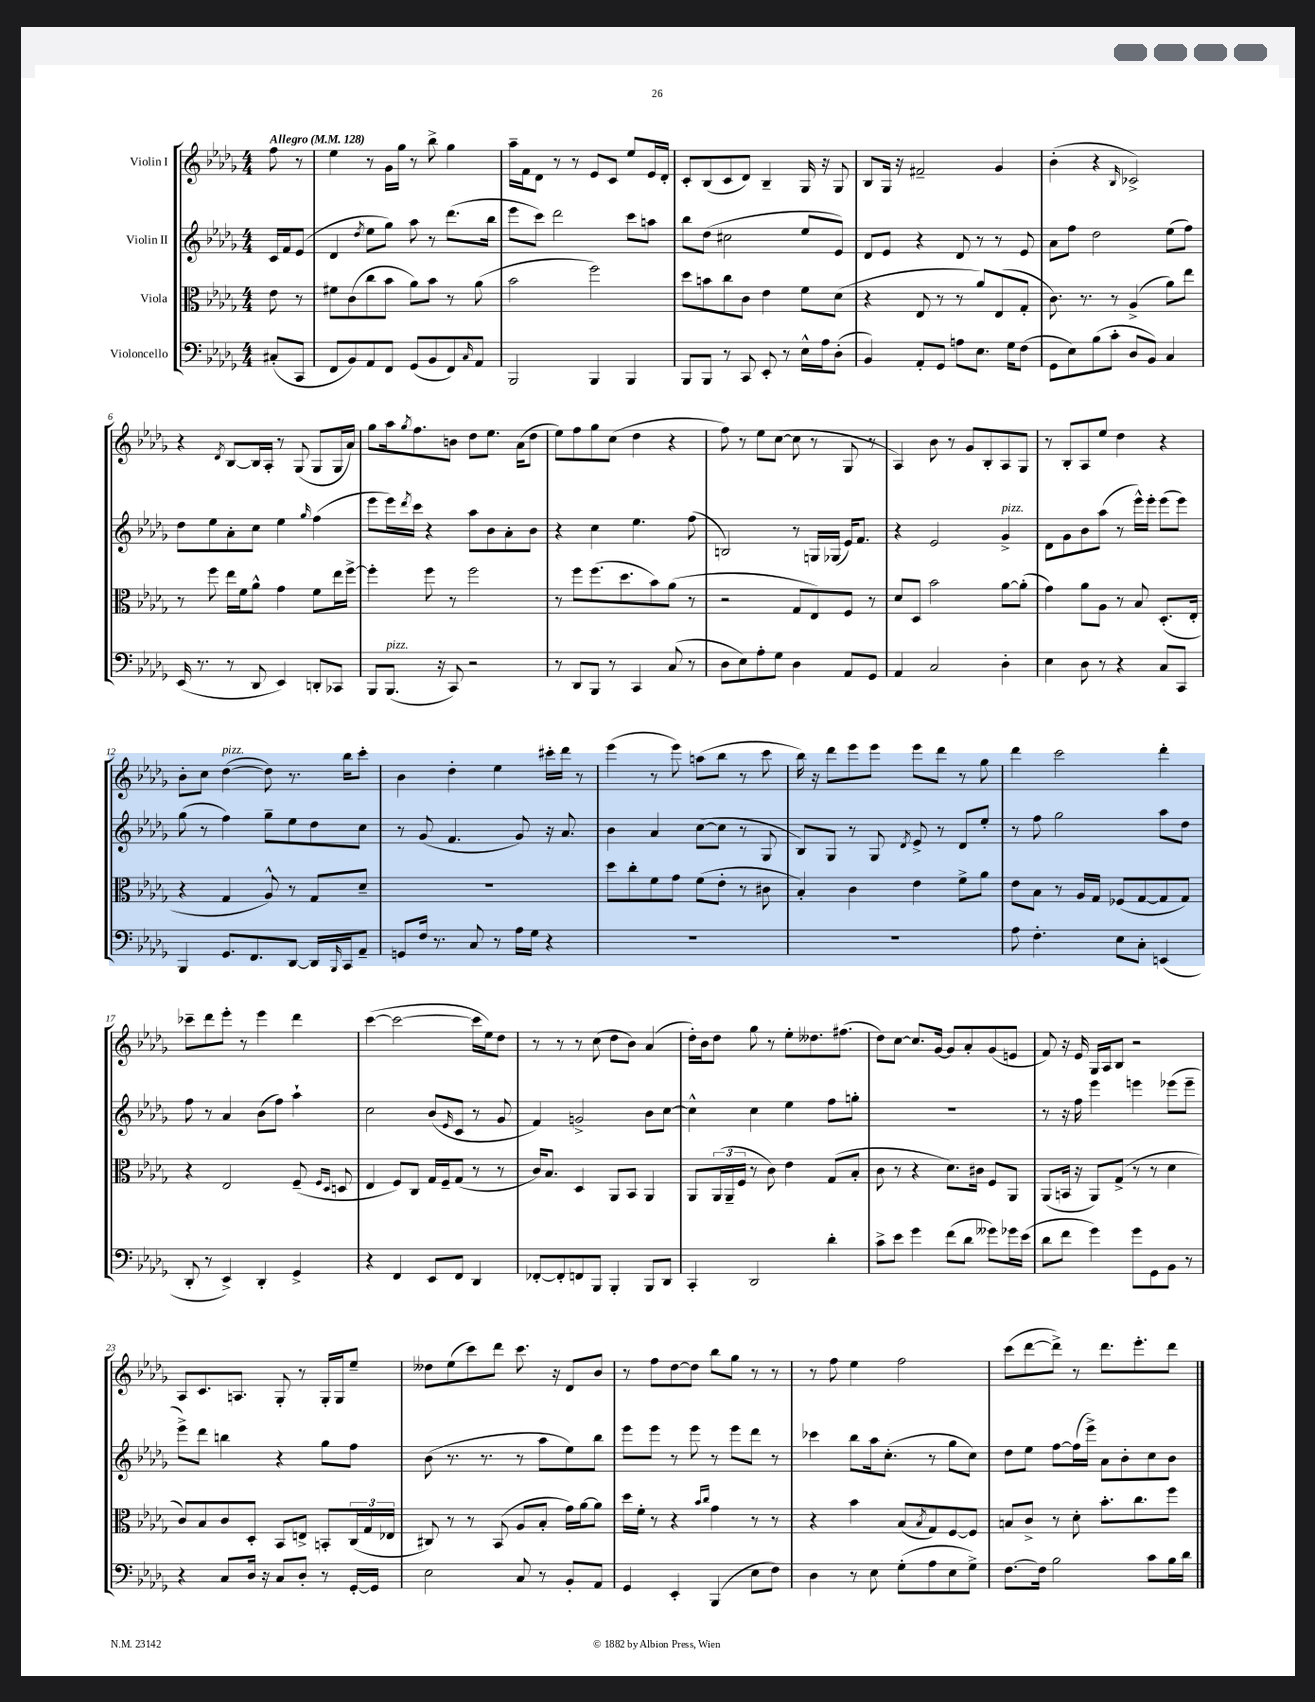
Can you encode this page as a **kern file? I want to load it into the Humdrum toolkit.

**kern	**kern	**kern	**kern
*staff4	*staff3	*staff2	*staff1
*clefF4	*clefC3	*clefG2	*clefG2
*k[b-e-a-d-g-]	*k[b-e-a-d-g-]	*k[b-e-a-d-g-]	*k[b-e-a-d-g-]
*M4/4	*M4/4	*M4/4	*M4/4
*MM128	*MM128	*MM128	*MM128
(8C#'	8e-	16c	8ff
.	.	16f	.
8CC	8r	(8e-	8r
=	=	=	=
8FF	8f#	4d-	4ee-
8BB-)	(8c	.	.
.	.	8qdd-	.
8AA-	8cc	8ee-	8r
8FF	8b-	8gg-)	16g-
.	.	.	16gg-
(8GG-	8a-)	8aa-	8r
8BB-	8b-	8r	8bb-^
8FF)	8r	(8.ddd-	4gg-
16qqC	.	.	.
8AA-	(8a-	.	.
.	.	16bb-	.
=	=	=	=
2BBB-	2b-	8eee-	16aa-~
.	.	.	16f
.	.	8ccc)	8d-
.	.	2ddd-	8r
.	.	.	8r
4BBB-	2ff)	.	8e-
.	.	.	8c
4BBB-	.	8ccc	8ee-
.	.	8aa	16e-
.	.	.	16d-'
=	=	=	=
8BBB-	8dd-	8bb-	8c'
8BBB-	8b	(8dd-	(8B-
8r	8cc	2cc#	8c
8CC	8c	.	8d-)
8EE-'	4e-	.	4B-~
8r	.	.	.
16E-^^	8f	8ee-	16G-
16A-	.	.	16r
(8D-'	(8d-	8e-)	8G-
=	=	=	=
4BB-)	4r	8d-	8B-
.	.	8e-	16G-
.	.	.	16r
8AA-'	8E-	4r	2f#~
8GG-	8r	.	.
8A	8r	8d-	.
8.E-	8a-)	8r	.
.	(8E-	8r	4g-
16G-	.	.	.
(8F	8G-'	8e-	.
=	=	=	=
8GG-	8.c)	8a-	(4b-'
8E-)	.	8ff	.
.	8.r	.	.
(8B-	.	2dd-	4r
8c'	8r	.	.
.	.	.	16qqB-
8D-	(4A-^	.	2c-^)
8BB-)	.	.	.
4C	8a-)	(8ee-	.
.	8ee-	8ff)	.
=	=	=	=
(16EE-	8r	8dd-	4r
8.r	.	.	.
.	8ff	8ee-	.
.	.	.	8qd-
8r	16ee-	8a-'	[8B-
.	16f	.	.
8DD-	8a-^^	8cc	16B-]
.	.	.	16A-'
4EE-)	4g-	4ee-	8r
.	.	.	(8G-
.	.	16qqgg-	.
8DD'	8f	(4ff	8G-
8CC-	16ee-	.	16G-
.	[16ff^	.	16a-)
=	=	=	=
8BBB-	4ff']	8eee-	8gg-
(8.BBB-	.	16eee-)	16aa-
.	.	8qddd-	8qgg-
.	.	16ccc	8.ff
.	8ff	4r	.
16r	.	.	.
8CC)	8r	.	8b
2r	2ff	8aa-	8dd-
.	.	8b-	8.ee-
.	.	8a-'	.
.	.	.	(16a-
.	.	8b-	8dd-
=	=	=	=
8r	8r	4r	8ee-)
8DD-	8ff	.	8ff
8BBB-	(8.ff	4cc	8gg-
8r	.	.	(8cc
.	8.dd-	.	.
4CC	.	4.ee-	4dd-
.	8b-)	.	.
(8C	(8a-	.	4r
8r	8r	(8ff	.
=	=	=	=
8D-	2r	2B)	8ff)
8E-)	.	.	8r
8A-'	.	.	8ee-
8G-	.	.	([8cc
4D-	8G-	8r	8cc]
.	8E-)	16G	8r
.	.	(16G-	.
8AA-	8F	16e-)	8G-
.	.	8.f	.
8GG-	8r	.	8r
=	=	=	=
4AA-	8d-	4r	4A-)
.	8D-	.	.
2C	2b-	2e-	8b-
.	.	.	8r
.	.	.	8g-
.	.	.	8B-'
4D-'	[8a-	4g-^	8A-
.	(8a-']	.	8G-
=	=	=	=
4E-	4g-)	8d-	8r
.	.	8g-	8B-'
8D-	8a-	8b-	8A-
8r	8A-	(8aa-	8ee-
4r	8r	8r	4dd-
.	8B-	16eee-^^)	.
.	.	16eee-'	.
8C	(8.D-'	(8eee-	4r
8CC	.	8eee-)	.
.	16E-'	.	.
=	=	=	=
4BBB-	4r	(8gg-	8b-'
.	.	8r	8cc
8.GG-	4G-	4ff)	([4dd-
8.FF	.	.	.
.	8A-^^)	8gg-~	8dd-])
[8DD-	8r	8ee-	8.r
16DD-]	8G-	8dd-	.
16qqBBB-	.	.	.
16CC	.	.	16bb-
8AA-~	8d-~	8cc	8ccc'
=	=	=	=
8GG	1r	8r	4b-
16F	.	(8g-	.
8.r	.	.	.
.	.	4.f	4dd-'
8C	.	.	.
8r	.	.	4ee-
16A-	.	8g-)	.
16G-	.	.	.
4r	.	16r	16ccc#'
.	.	8.a-	16ddd-
.	.	.	8r
=	=	=	=
1r	8dd-	4b-	(4eee-
.	8cc'	.	.
.	8f	4a-	8r
.	8g-	.	8eee-)
.	(8f	([8cc	(8aa
.	8e-'	8cc]	8bb-
.	8r	8r	8r
.	8c#	8G-	8ccc
=	=	=	=
1r	4B-')	8B-)	16bb-)
.	.	.	16r
.	.	8G-	8ddd-
.	4c	8r	8eee-
.	.	8G-	8eee-
.	.	8qd-	.
.	4e-	8e-^	8eee-
.	.	8r	8ddd-
.	8f^	8d-	8r
.	8a-	8ee-'	8gg-
=	=	=	=
8A-	8e-	8r	4ddd-
4.F'	8B-	8ff	.
.	8r	2gg-	2ccc
.	16A-	.	.
.	16G-	.	.
8E-	(8F-	.	.
8C'	[8G-	.	.
(4EE	8G-]	8aa-	4ddd-'
.	8G-)	8dd-	.
=	=	=	=
8DD-'	4r	8ff	8ccc-~
8r	.	8r	8ddd-
4EE-^)	2E-	4a-	8eee-'
.	.	.	8r
4DD-'	.	(8b-	4eee-
.	.	8ff)	.
4GG-^	(8F~	4aa-`	4ddd-
.	16qqF	.	.
.	16qqD-	.	.
.	8D	.	.
=	=	=	=
4r	4E-	2cc	([4ccc
4FF	8F)	.	2ccc_
.	8C	.	.
8EE-	16G-	(8b-	.
.	16F~	.	.
.	.	16qqe-	.
8FF	(8G-	8c	.
4DD-	8r	8r	16ccc]
.	.	.	16ee-)
.	8r	8g-	8dd-
=	=	=	=
[8FF-'	16c)	4f)	8r
.	8.B-	.	.
8FF-']	.	.	8r
8FF	4D-	2g^	8r
8BBB-	.	.	(8cc
4BBB-'	8AA-	.	8dd-
.	8BB-	.	8b-)
8BBB-	4AA-	8b-	(4a-
8DD-	.	[8cc	.
=	=	=	=
4CC'	8AA-	4cc^^]	16dd-')
.	.	.	16b-
.	(24AA-	.	8dd-
.	24AA-~	.	.
.	24F	.	.
2DD-	8r	4cc	8gg-
.	8c)	.	8r
.	4e-	4ee-	8ee-'
.	.	.	8.dd--
4d-'	(8G-	8ff	.
.	.	.	(8.ff#
.	8B-'	8gg'	.
=	=	=	=
8c^	8c	1r	8dd-)
8e-	8r	.	[8cc
4g-	4r	.	8.cc]
.	.	.	[16g-
(8f	8.d-)	.	8g-]
8d-	.	.	8a-'
.	16c#	.	.
8g--)	8F	.	(8g-
16g-	8AA-	.	8e
(16e-	.	.	.
=	=	=	=
8d-	(8AA-	8r	8f)
8f	16BB	16r	16r
.	16r	16ff	16e-
4g-)	8AA-)	4eee-	16G-
.	.	.	16A-
.	(8G-^	.	8B-
8g-	8r	4eee	2r
8GG-	8r	.	.
8BB-	4d-	(8eee-	.
8r	.	8eee-~	.
=	=	=	=
4r	8c)	8eee-^)	8A-
.	8B-	8ddd-	8.c
8C	8c	4bb	.
.	.	.	8.A
16D-	8D-'	.	.
16r	.	.	.
8C	8BB-	4r	8G-'
8D-'	8E^	.	8r
8r	8BB'	8gg-	16G-'
.	.	.	16G-
[16GG-'	(24C	8ff	8ee-~
.	24G-	.	.
16GG-]	.	.	.
.	24E-	.	.
=	=	=	=
2E-	8C#)	(8b-	8dd--
.	8r	8.r	(8ee-
.	8r	.	8ccc)
.	.	8.r	.
.	(8BB-	.	8ddd-
8C	8A-	8r	8.ccc
8r	8B-'	8aa-	.
.	.	.	16r
8BB-'	16g-)	8ee-)	8d-
.	[16a-	.	.
8AA-	8a-]	8bb-	8b-
=	=	=	=
4GG-	16dd-	8eee-	8r
.	16f'	.	.
.	8r	8eee-	8ff
4EE-'	4r	8r	[8dd-
.	.	8eee-	8dd-]
.	16qqb-	.	.
.	16qqcc	.	.
(4BBB-	4g-	8r	8bb-
.	.	8eee-	8gg-
8E-	8r	8ddd-	8r
8F)	8r	8r	8r
=	=	=	=
4D-	4r	4ccc-	8r
.	.	.	8ff
8r	4b-	8bb-	4ee-
8E-	.	16aa-	.
.	.	(8.cc'	.
(8G-'	(8B-	.	2ff
.	8qB-	.	.
8A-	8G-)	8r	.
8E-	[8F	8gg-	.
8G-^)	8F]	8cc)	.
=	=	=	=
[8.F	8B	8dd-	(8ccc
.	8c^	8ee-	[8ddd-
16F]	.	.	.
2B-	8r	[8ff	8ddd-^])
.	8d-'	(16ff]	8r
.	.	16eee-^)	.
.	8.b-'	8a-	8.ddd-
.	.	8b-'	.
.	8.cc	.	8.eee-'
8c	.	8cc	.
16B-	8ff	8b-	8ddd-
16d-	.	.	.
==	==	==	==
*-	*-	*-	*-
